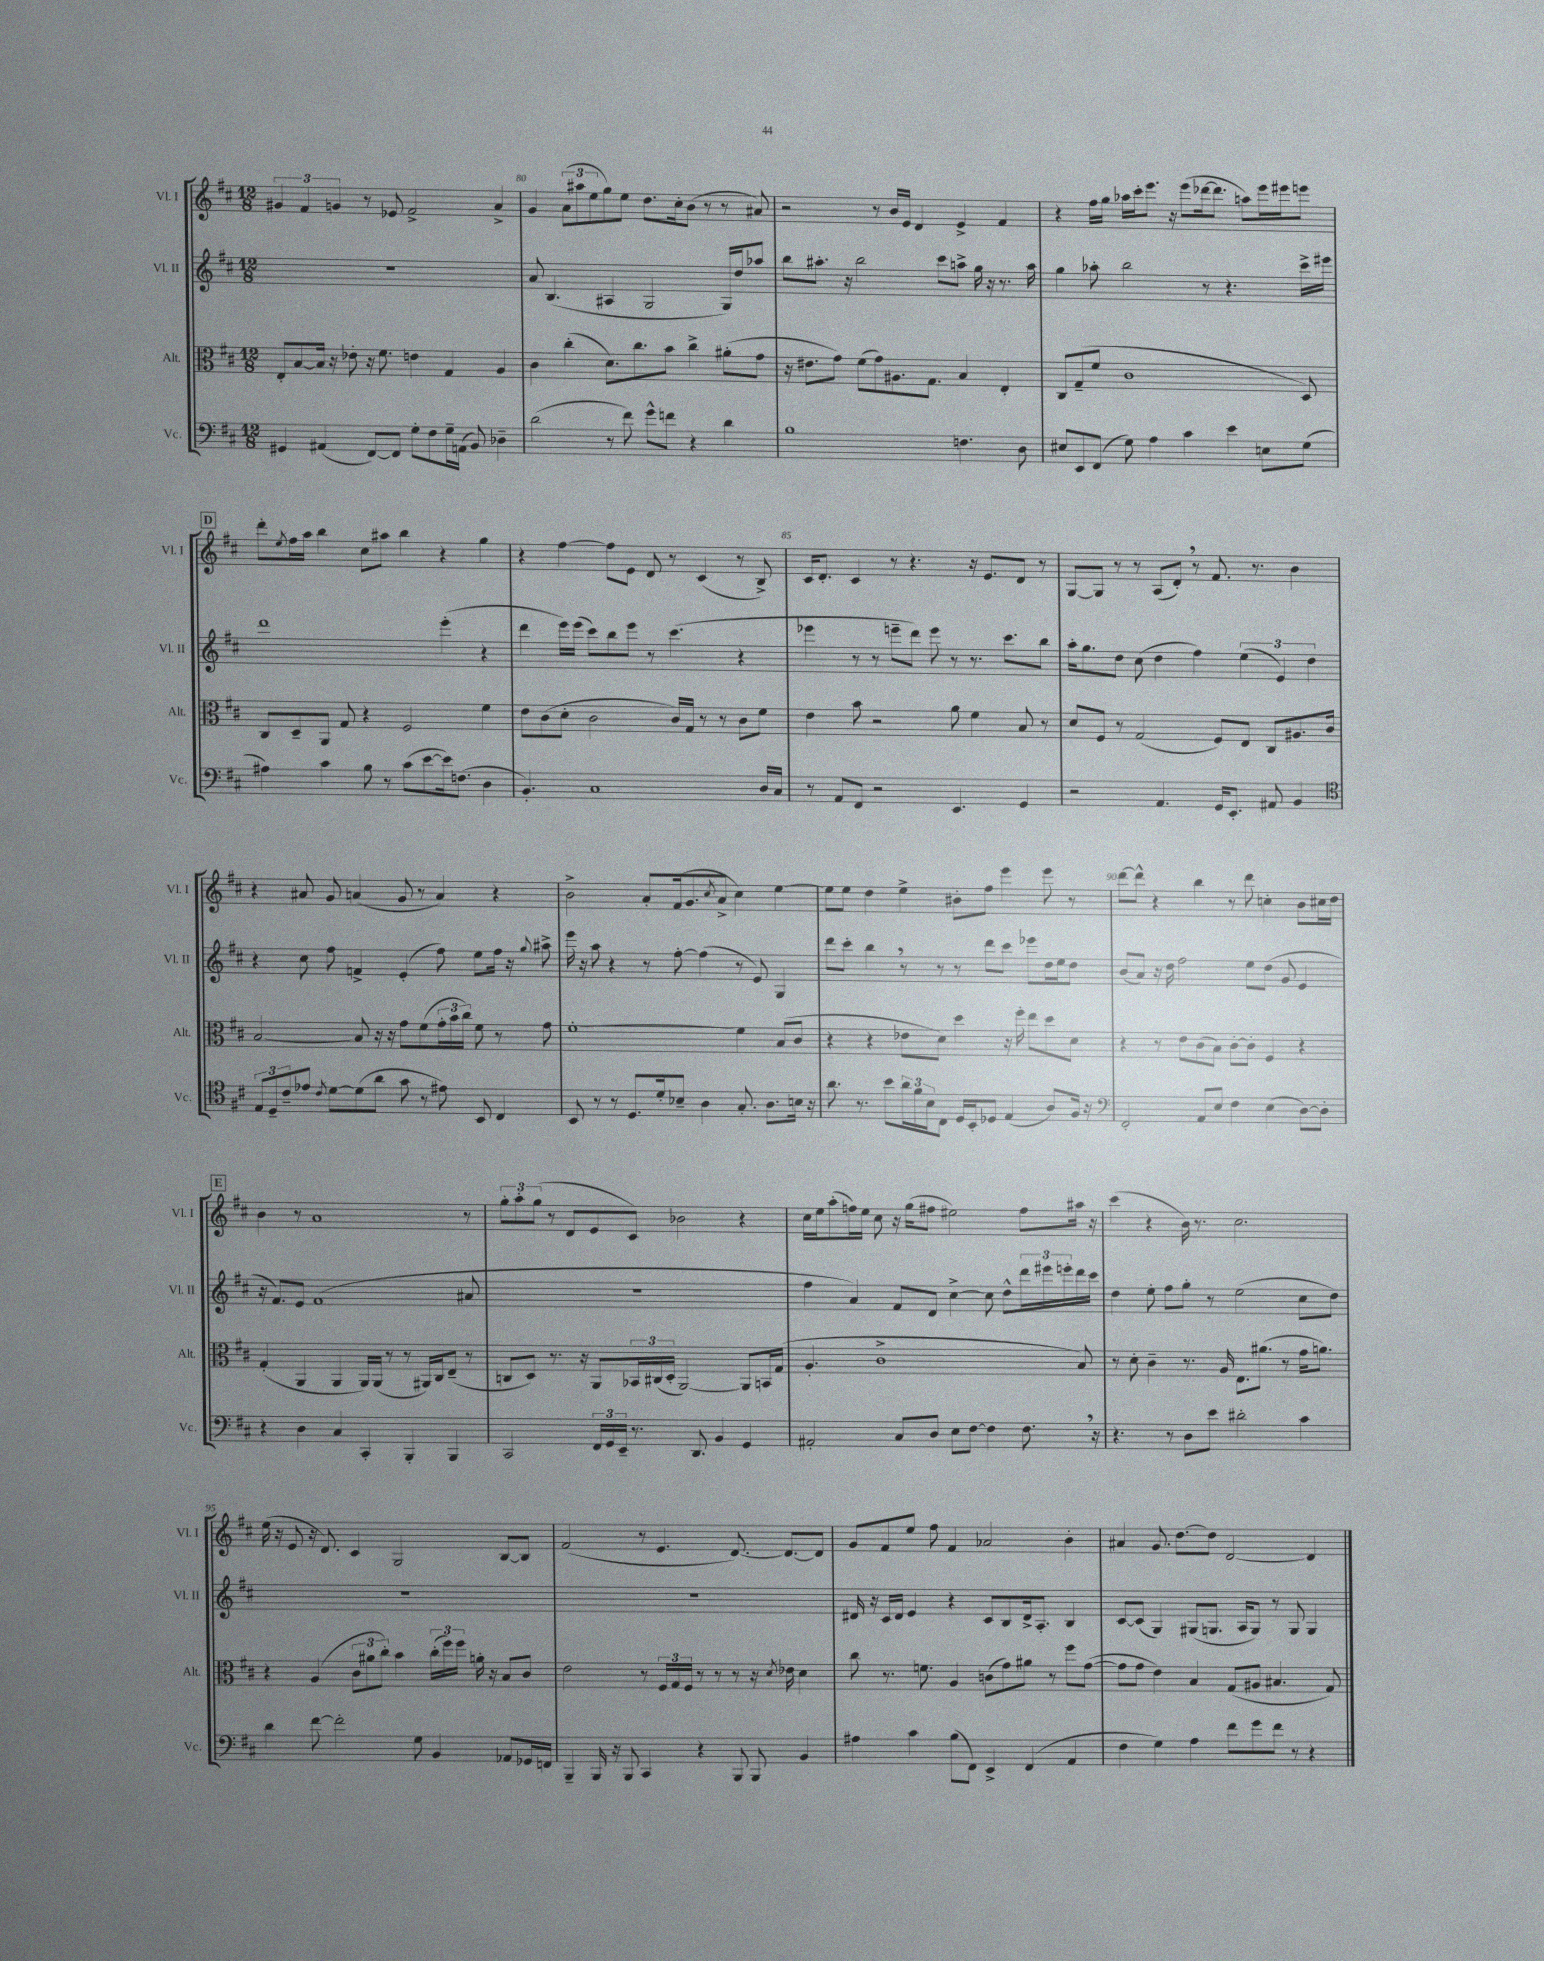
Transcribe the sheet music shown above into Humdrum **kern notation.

**kern	**kern	**kern	**kern
*staff4	*staff3	*staff2	*staff1
*clefF4	*clefC3	*clefG2	*clefG2
*k[f#c#]	*k[f#c#]	*k[f#c#]	*k[f#c#]
*M12/8	*M12/8	*M12/8	*M12/8
4GG#	8E'	1.r	6g#
.	[8B	.	.
.	.	.	6f#
(4AA#	16B]	.	.
.	16r	.	.
.	.	.	6g
.	8e-'	.	.
[8FF#)	16r	.	8r
.	8.f#	.	.
8FF#]	.	.	8e-
8G'	4e	.	2f#^
8F#	.	.	.
16G~	4G	.	.
(16AA	.	.	.
8BB)	.	.	.
4D-~	4A	.	4a^
=	=	=	=
(2d	4c#	8a	4g
.	.	(4.B	.
.	(4cc#'	.	(12a
.	.	.	12aa#
.	.	.	12ee
8r	8.d)	4A#	8gg)
8f#)	.	.	8ee
.	8.cc#	.	.
8g^^	.	2G	8.dd
8f	8b	.	.
.	.	.	16cc#'
4r	4cc#^	.	(8b
.	.	.	8r
4d	(8a#'	16G)	8r
.	.	16dd	.
.	8g	8aa-	8a#)
=	=	=	=
1B	16r	8bb	2r
.	8.e#	.	.
.	.	8.aa#'	.
.	8g)	.	.
.	.	16r	.
.	(8f#	2bb	.
.	8g)	.	8r
.	8.A#	.	16b
.	.	.	16e
.	.	.	4d
.	8.G	.	.
.	.	8ccc#	.
4.F	4B	8aa^	4e^
.	.	16gg	.
.	.	16r	.
.	4E'	8.r	4f#
8D	.	.	.
.	.	16aa	.
=	=	=	=
8E#	8C#	4gg	4r
8EE	(8G~	.	.
(8FF#	8f#	8aa-'	16ff#
.	.	.	16gg
8G)	1c#	2bb	16aa-
.	.	.	16ccc#'
4A	.	.	8.eee
.	.	.	16r
4c#	.	.	(8eee
.	.	8r	[16ddd-
.	.	.	8.ddd-]
4e	.	4.r	.
.	.	.	8aa)
8E	.	.	16eee
.	.	.	16eee#
(8G	8D)	16ccc#^	8eee
.	.	16eee#	.
=	=	=	=
4A#)	8C#	1ddd	8ddd'
.	.	.	8qee
.	8D~	.	16ff#
.	.	.	16aa
4c#	8AA	.	4bb
.	8G	.	.
8B	4r	.	8cc#
8r	.	.	8aa#
(8c#	2F#	.	4bb
[8e	.	.	.
16e])	.	(4eee'	4r
(8.F	.	.	.
4D	4f#	4r	4gg
=	=	=	=
4.BB')	8e	4ddd	4r
.	(8c#	.	.
.	8d'	16eee)	[4ff#
.	.	(16eee	.
1C#	2c#	8ccc#)	.
.	.	8bb	8ff#]
.	.	8eee	8e
.	.	8r	8d
.	16c#)	(4.ccc#	8r
.	16G	.	.
.	8r	.	(4c#
.	8r	.	.
.	8c#	4r	8r
16D	8f#	.	8B^)
16C#	.	.	.
=	=	=	=
8r	4e	4eee-	16c#
.	.	.	8.d'
8AA	.	.	.
8FF#	8b	8r	4c#
2r	2r	8r	.
.	.	8eee~	8r
.	.	8ddd)	4.r
.	.	8eee	.
4.EE	8a	8r	.
.	4f#	8.r	16r
.	.	.	8.e
.	.	8.ccc#	.
4GG	8B	.	8d
.	8r	8bb	8r
=	=	=	=
2r	8d	16aa'	[8G
.	.	8.gg	.
.	8F#	.	8G]
.	8r	8dd	8r
.	(2G	(8cc#	8r
4.AA	.	4dd	(8A
.	.	.	8d')
.	.	4ff#)	8r
16GG	8F#)	.	8.f#
8.EE'	.	.	.
.	8E	(6ee	.
.	.	.	8.r
8AA#	8C#	.	.
.	.	6e)	.
4BB	8.A#	.	4b
.	.	6dd	.
.	16c#	.	.
=	=	=	=
*clefC4	*	*	*
12E	[2B	4r	4r
12D~	.	.	.
12c#~	.	.	.
8e-	.	8cc#	8a#
8qc#	.	.	.
[8d	.	8ff#	8g
(8d]	8B]	4f^	(4a
8a	16r	.	.
.	16r	.	.
8g	8g	(4e'	8g
8r	(8f#	.	8r
8e#)	24g'	8ff#)	4a)
.	24b	.	.
.	24cc#)	.	.
8BB	8f#	8ee	.
4C#	8r	16ff#	4r
.	.	16r	.
.	.	8qqgg	.
.	8g	8aa#^	.
=	=	=	=
8BB	[1f#'	16eee	2b^
.	.	16r	.
8r	.	8aa	.
8r	.	4r	.
8.D	.	.	.
.	.	8r	8a'
16d'	.	.	.
8B-~	.	[8ff#'	(16f#
.	.	.	8.g
4A	.	(4ff#]	.
.	.	.	8qcc#
.	.	.	8a^
8.G'	4f#]	8r	4cc#)
.	.	8e)	.
8.A	.	.	.
.	(8B	4G	[4ee
16B	8c#	.	.
16r	.	.	.
=	=	=	=
8.a	4r	8ddd	8ee]
.	.	8ccc#'	8ee
8.r	.	.	.
.	4r	4bb	4dd
8b	.	.	.
24a	8e-	8r	4ee^
24f#	.	.	.
24B	.	.	.
8C#	8d)	8r	.
16D	4dd	8r	8b#'
16BB'	.	.	.
8D-	.	8ddd	8ff#
(4E	16r	8ccc#	4eee
.	16ff#'	.	.
.	8ee	8eee-	.
8A)	8dd	16dd	8eee
.	.	16ee	.
16F#	8d	8dd	8r
16r	.	.	.
=	=	=	=
*clefF4	*	*	*
2FF#'	4r	(8b	[8ddd
.	.	8a)	8ddd^^]
.	8r	16r	4r
.	.	16dd	.
.	8e	2ff#	.
8AA	(8c#	.	4bb
8E	8B)	.	.
4F#	[8c#'	.	8r
.	8c#']	8ee	8ddd
(4E	4F#	(8dd	4cc'
.	.	8g	.
[8D)	4r	4e	8b
8D']	.	.	16cc#
.	.	.	16dd
=	=	=	=
4r	(4G'	16r	4b
.	.	8.f#)	.
4D	4AA	8e	8r
.	.	(1f#	1a
4C#	4AA	.	.
4CC#'	16AA)	.	.
.	(16AA	.	.
.	8r	.	.
4BBB'	8r	.	.
.	16AA#)	.	.
.	16C#	.	.
4BBB	(8E~	.	.
.	8r	8a#	8r
=	=	=	=
2CC#	8C	1.r	12gg'
.	.	.	12aa'
.	8D)	.	.
.	.	.	(12gg
.	8.r	.	8r
.	.	.	8d
.	16r	.	.
24FF#	8AA	.	8e
24GG	.	.	.
24EE~	.	.	.
8.r	24BB-	.	8c#)
.	(24C#	.	.
.	24D'	.	.
.	[2AA)	.	2b-
8.DD	.	.	.
4BB	.	.	.
4GG	8AA]	.	4r
.	16BB	.	.
.	(16G	.	.
=	=	=	=
2AA#'	4.A'	4ff#	16cc#
.	.	.	16ee
.	.	.	(8aa'
.	.	4a)	16ff)
.	.	.	16ee
.	1c#^	.	8cc#
8C#	.	8f#	16r
.	.	.	(16gg
8D	.	8d	8ff#
8E	.	[4cc#^	2ee#)
[8F#	.	.	.
4F#]	.	8cc#]	.
.	.	8dd^^	.
8.F#	.	24ddd	8ff#
.	.	24eee#	.
.	.	24eee'	.
.	8B)	16ddd	16aa#
16r	.	16ccc#	16r
=	=	=	=
4.r	8r	4dd	(4ccc#
.	8d'	.	.
.	4c#~	8ee'	4r
8r	.	8ff#	.
8D	8.r	8gg'	16b)
.	.	.	8.r
8e	.	8r	.
.	16A	.	.
2d#'	8.E	(2ee	2.cc#
.	(8.a#	.	.
.	8r	.	.
4c#	16g	8cc#	.
.	8.a)	.	.
.	.	8dd)	.
=	=	=	=
4d	4r	1.r	(16ee
.	.	.	16r
.	.	.	8e
[8f#	(4A	.	16r
.	.	.	8.d)
2f#']	.	.	.
.	12c#	.	4c#
.	12a#	.	.
.	12cc#')	.	.
.	4b	.	2G
8G	.	.	.
4BB	(24cc#'	.	.
.	24ff#)	.	.
.	24ff#	.	.
.	16a'	.	.
.	16r	.	.
8AA-	8B	.	[8B
16GG-	8c#	.	8B]
16FF	.	.	.
=	=	=	=
4BBB~	2e	1.r	(2f#
16BBB	.	.	.
16r	.	.	.
8BBB	.	.	.
4CC#	8r	.	8r
.	24F#	.	4.e
.	24G	.	.
.	24F#	.	.
4r	8r	.	.
.	8r	.	.
8BBB	8r	.	[8.d)
8BBB	16r	.	.
.	8qd	.	.
.	16e-	.	8.d_
4BB	4d	.	.
.	.	.	8d]
=	=	=	=
4A#	8cc#	16d#	8g
.	.	16r	.
.	8.r	16c#	8f#
.	.	16d#	.
4c#	.	4e	8ee
.	8.f	.	.
.	.	.	8ff#
(8B	4A	4r	4f#
8FF#)	.	.	.
4EE^	(8c	8c#	2a-
.	8g)	8B	.
(4FF#	8a#	16d#^	.
.	.	8.A'	.
.	8r	.	.
4AA	8ff#	4B	4b'
.	([8g	.	.
=	=	=	=
4F#	8g]	[8c#	4a#
.	8g	(8c#]	.
4G)	4e)	4G)	8.g
.	.	.	[8.dd
4A	4B	(8G#	.
.	.	8.G	8dd]
8f#	(8G	.	[2d
.	.	16A	.
8g	8A#	8G)	.
8f#	4.B#	8r	.
8r	.	8G	.
4r	.	4G	4d]
.	8G)	.	.
==	==	==	==
*-	*-	*-	*-
